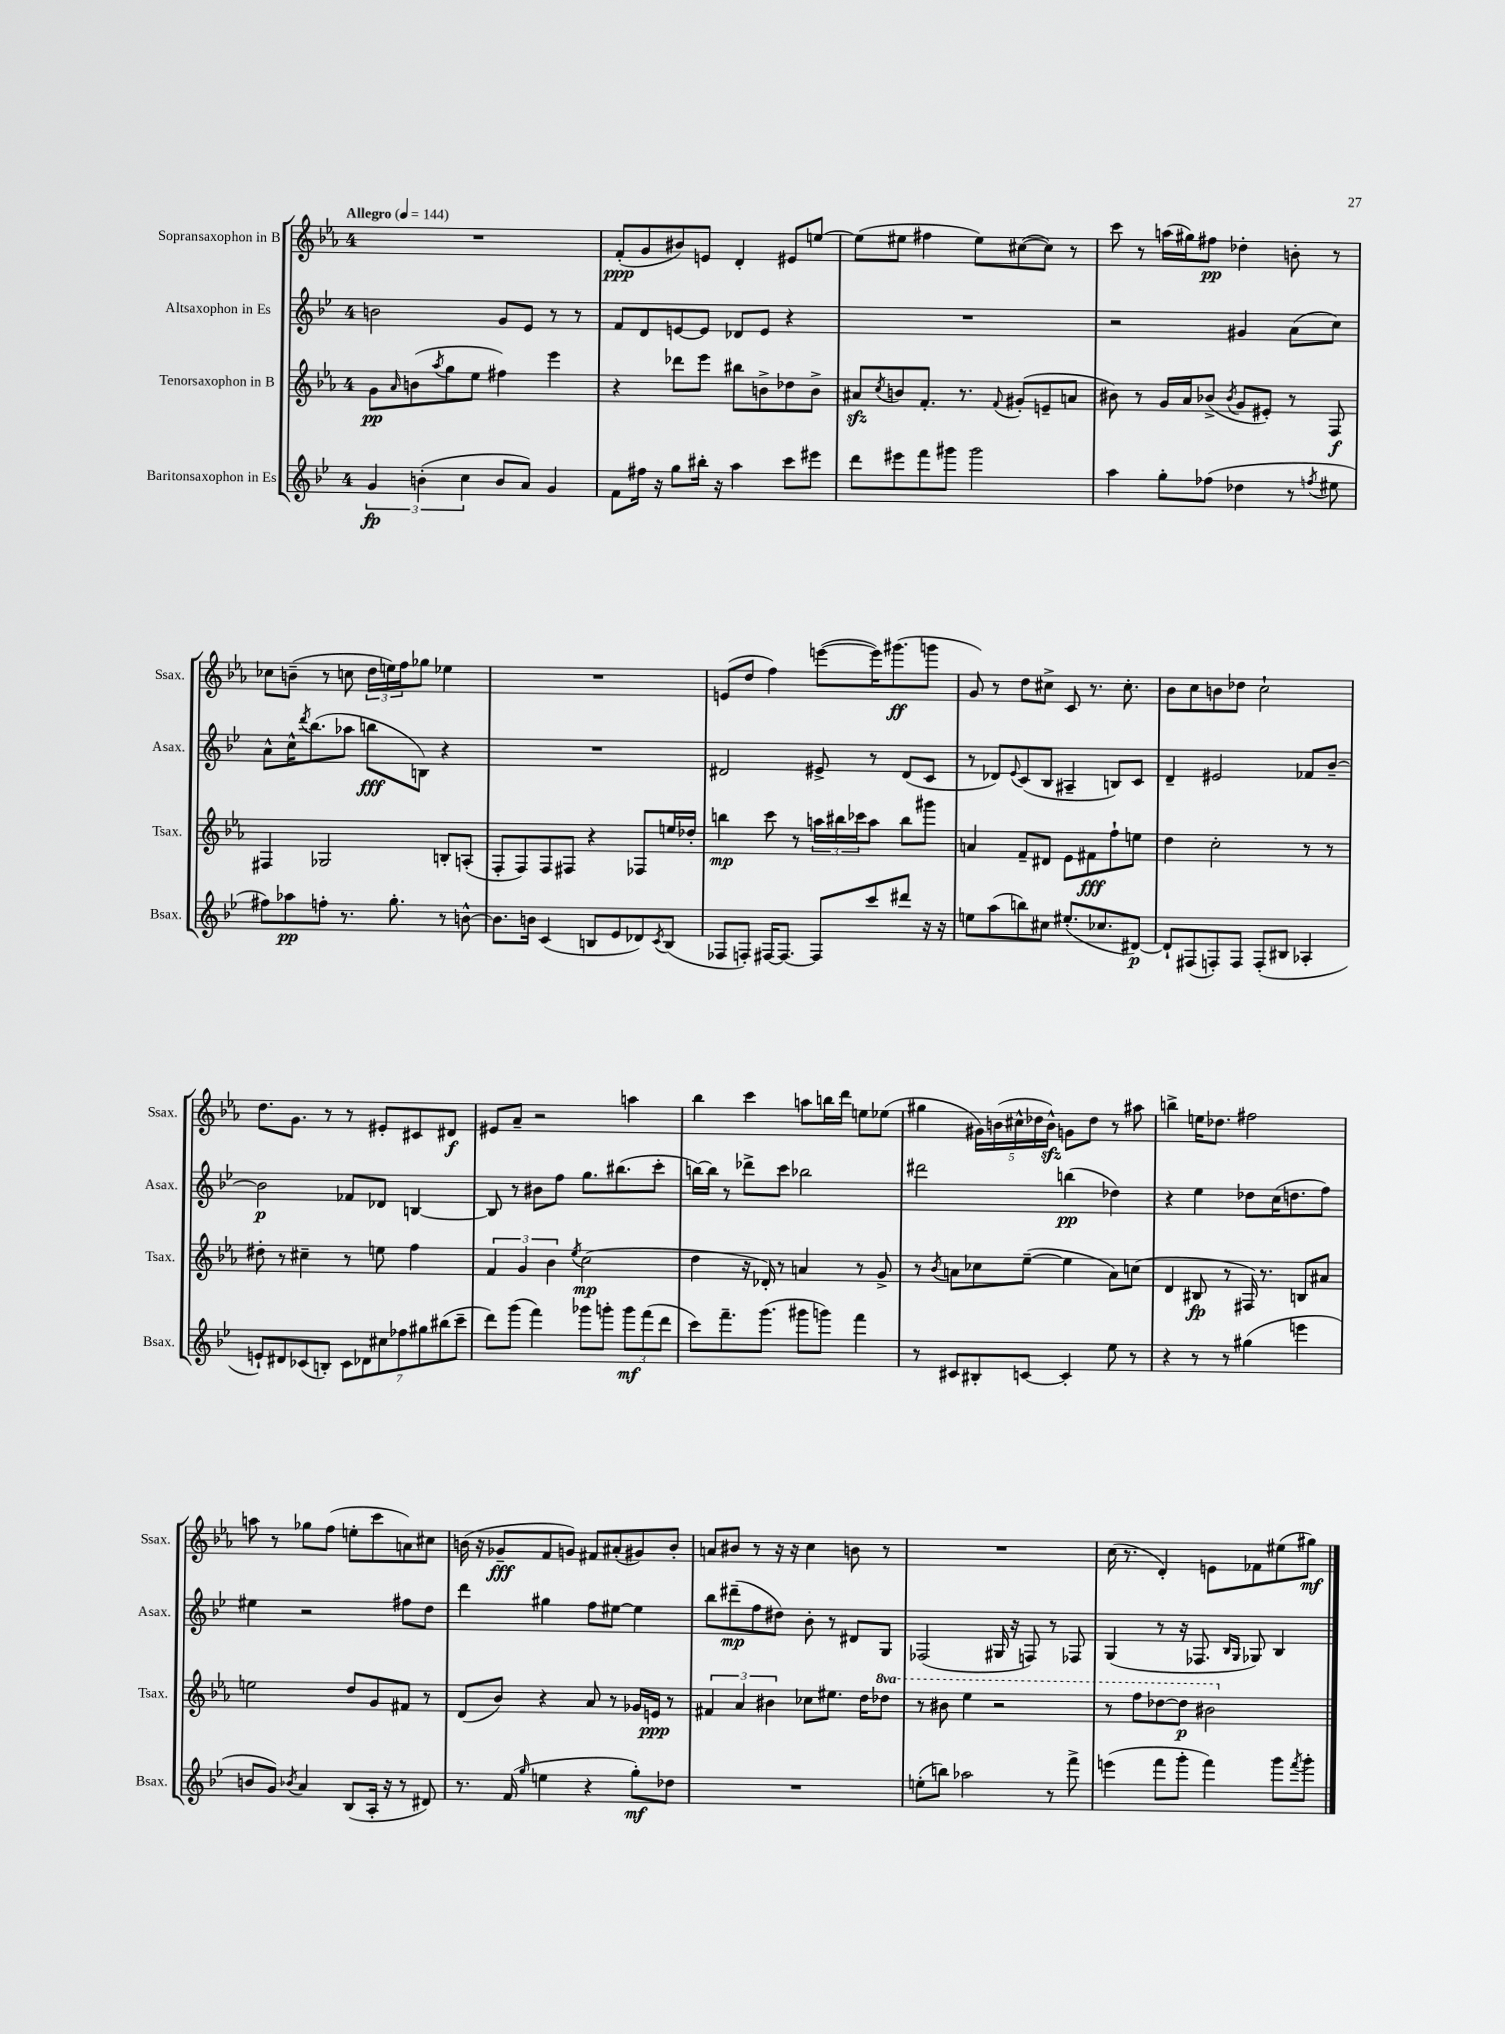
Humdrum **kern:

**kern	**kern	**kern	**kern
*staff4	*staff3	*staff2	*staff1
*clefG2	*clefG2	*clefG2	*clefG2
*k[b-e-]	*k[b-e-a-]	*k[b-e-]	*k[b-e-a-]
*M4/4	*M4/4	*M4/4	*M4/4
*MM144	*MM144	*MM144	*MM144
6g/	8g\L	2b\	1r
.	16qqa-/	.	.
.	(8b\	.	.
(6b'\	.	.	.
.	8qaa-/	.	.
.	8gg\	.	.
6cc\	.	.	.
.	8ee-\J	.	.
8b/L	4ff#\)	8g/L	.
8a/J)	.	8e-/J	.
4g/	4eee-\	8r	.
.	.	8r	.
=	=	=	=
8f\L	4r	8f/L	(8f'/L
16ff#\Jk	.	8d/	8g/
16r	.	.	.
8gg\L	8ddd-\L	[8e/	8b#/)
16bb#'\Jk	8eee-\J	8e/]J	8e/J
16r	.	.	.
4aa\	8bb#\L	8d-/L	4d'/
.	8b^\	8e/J	.
8ccc\L	8dd-\	4r	8e#/L
8eee#\J	8b^\J	.	[8ee/J
=	=	=	=
8ddd\L	8a#/L	1r	(8ee\]L
.	8qcc/	.	.
8eee#\	8b/	.	8ee#\J
8fff\	8.f'/J	.	4ff#\
8ggg#\J	.	.	.
.	8.r	.	.
2ggg#\	.	.	8ee#\L)
.	8qqf/	.	.
.	(8g#'/L	.	([8cc#\
.	8e~/	.	8cc#\]J)
.	8a/J	.	8r
=	=	=	=
4aa\	8b#\)	2r	8ccc\
.	8r	.	8r
8gg'\L	16g/LL	.	(16aa\LL
.	16a-/J	.	16gg#\J)
(8ff-\J	(8b-^/J	.	8ff#\J
.	8qb-/	.	.
4dd-\	8g/L	4g#/	4dd-'\
.	8e#'/J)	.	.
8r	8r	(8a\L	8b'\
8qff/	.	.	.
8ee#\	8F/	8cc\J)	8r
=	=	=	=
8ff#\L)	4F#/	8a^^\L	8cc-\L
8aa-\	.	16cc^^\K	(8b~\J
.	.	8qddd/	.
.	.	(8.bb-\	.
8ff'\J	2G-/	.	8r
8.r	.	8aa-\J	8cc\
.	.	8bb\L	24dd\LL
.	.	.	24ee\)
8.gg'\	.	.	.
.	.	.	24ff\J
.	.	8B\J)	8gg-\J
8r	8B'/L	4r	4ee-\
[8b^^\	(8A'/J	.	.
=	=	=	=
8.b\]L	8F'/L	1r	1r
.	8F/)	.	.
16b\Jk	.	.	.
(4c/	8F/	.	.
.	8F#/J	.	.
8B/L	4r	.	.
8e-/	.	.	.
8d-/)	8F-/L	.	.
8qc/	.	.	.
(8B/J	16ee/L	.	.
.	16dd-'/JJ	.	.
=	=	=	=
8F-/L	4bb\	2d#/	(8e/L
8F'/J)	.	.	8dd/J
[16F#/LK	8ccc\	.	4ff\)
8.F#/_J	.	.	.
.	8r	.	.
8F#/]L	24aa\LL	8e#^/	([8eee\L
.	24bb#\	.	.
.	24ccc-\J	.	.
8ccc/	8aa\J	8r	16eee\]K)
.	.	.	(8.ggg#\
8ddd#/J	8bb#\L	(8d#/L	.
16r	8ggg#\J	8c/J	8ggg\J
16r	.	.	.
=	=	=	=
8ee\L	4a/	8r	8g/)
(8aa\	.	8d-/L)	8r
.	.	8qqe-/	.
8bb\)	8f~/L	(8c/	8dd\L
8cc#\J	8d#/J	8B-/J	8cc#^\J
(8.ee#'/L	8e-\L	4A#~/	8c/
.	8f#\	.	8.r
8.cc-/	.	.	.
.	8ff`\	8B/L)	.
.	.	.	8.cc#'\
[8d#/J)	8ee\J	8c/J	.
=	=	=	=
8d#`/]L	4dd\	4d~/	8b-\L
(8F#/	.	.	8cc\
8F'/)	2cc'\	2e#/	8b\
8F/J	.	.	8dd-\J
(8F'/L	.	.	2cc`\
8B#/J	.	.	.
4A-'/	8r	8f-/L	.
.	8r	[8b-~/J	.
=	=	=	=
8e`/L)	8dd#'\	2b-\]	8.dd\L
8d#/	8r	.	.
.	.	.	8.g\J
(8c-/	4cc#~\	.	.
8B'/J)	.	.	8r
14c-\L	8r	8f-/L	8r
14d-\	.	.	.
.	8ee\	8d-/J	8e#'/L
14cc#\	.	.	.
14ff-\	.	.	.
.	4ff\	[4B/	8c#/
14gg#\	.	.	.
(14bb#\	.	.	.
.	.	.	8d#/J
14ccc~\J	.	.	.
=	=	=	=
8ddd\L)	6f/	8B/]	8e#/L
(8ggg\J	.	8r	8a-~/J
.	6g/	.	.
4fff\)	.	8b#\L	2r
.	6b-\	.	.
.	.	8ff\J	.
.	8qee-/	.	.
8ggg-\L	(2cc\	8.gg\L	.
8ggg'\J	.	.	.
.	.	(8.bb#\	.
12ggg\L	.	.	4aa\
(12fff\	.	.	.
.	.	8ccc'\J	.
12ddd\J	.	.	.
=	=	=	=
8ccc\L)	4dd\	[16bb\LL)	4bb-\
.	.	16bb\]JJ	.
8.fff~\	.	8r	.
.	16r	8ddd-^\L	4ccc\
(8.ggg\J	16d-'/)	.	.
.	8r	8ccc\J	.
8ggg#\L	4a/	2bb-\	8aa\L
8ggg\J)	.	.	16bb\L
.	.	.	16ddd\JJ
4fff\	8r	.	8ee\L
.	8g^/	.	(8ee-\J
=	=	=	=
8r	8r	2ddd#\	4gg#\
.	8qb-/	.	.
8c#/L	8a\L	.	.
8B#'/	8cc-\	.	20g#\LL)
.	.	.	(20b\
.	.	.	20cc#^^\
[8c/J	([8ee-~\J	.	.
.	.	.	20dd-\
.	.	.	20b^^\JJ)
4c'/]	4ee-\]	(4bb\	8g\L
.	.	.	8dd-\J
8ee-\	8a\L)	4dd-\)	8r
8r	(8cc\J	.	8aa#\
=	=	=	=
4r	4d/	4r	4bb^\
8r	8B#/	4ee-\	16ee\LK
.	.	.	8.dd-\J
8r	8r	.	.
(4gg#\	16F#/)	8dd-\L	2ff#\
.	8.r	.	.
.	.	(16cc\K	.
.	.	8.dd\	.
4eee\	8B/L	.	.
.	8a#/J	8ff\J)	.
=	=	=	=
8b/L	2ee\	4ee#\	8aa\
8g/J)	.	.	8r
8qb-/	.	.	.
4a/	.	2r	8gg-\L
.	.	.	(8ff\J
(8B-/L	8dd/L	.	8ee'\L
16A'/Jk	8g/	.	8ccc\
16r	.	.	.
8r	8f#/J	8ff#\L	8a\)
8d#/)	8r	8dd\J	8cc#\J
=	=	=	=
8.r	(8d/L	4ddd\	(16b\
.	.	.	16r
.	8b-/J)	.	8g-~/L
(16f/	.	.	.
16qqgg/	.	.	.
4ee\	4r	4gg#\	8f/
.	.	.	8g/J)
4r	8a-/	8ff\L	8f#/L
.	8r	[8ee#\J	(8a#'/
8gg'\L)	16g-/LL	4ee#\]	8g#/)
.	16e/JJ	.	.
8dd-\J	8r	.	8b'/J
=	=	=	=
1r	6f#/	8bb-\L	8a/L
.	.	(8ddd#~\	8b#/J
.	6a-/	.	.
.	.	8ff\	8r
.	6b#\	.	.
.	.	8dd#\J)	16r
.	.	.	16r
.	8cc-\L	8b-'\	4cc\
.	8.ee#\J	8r	.
.	.	8d#/L	8b\
.	16dd\LK	.	.
.	8ddd-\J	8G/J	8r
=	=	=	=
(8ee'\L	8r	(2F-/	1r
8bb\J)	8bb#\	.	.
2aa-\	4eee-\	.	.
.	2r	16G#/	.
.	.	16r	.
.	.	8F/)	.
8r	.	8r	.
8fff^\	.	8F-/	.
=	=	=	=
(4eee\	8r	(4G/	(16cc\
.	.	.	8.r
.	8fff\L	.	.
8fff\L	[8ddd-\	8r	4d'/)
8ggg'\J	8ddd-\]J	16r	.
.	.	8.F-/	.
4fff\)	2bb#\	.	8e\L
.	.	16qqB-/LL	.
.	.	16qqG/JJ	.
.	.	8G-/)	8f-\
8ggg\L	.	4B-/	(8ee#\
8qfff/	.	.	.
8ggg'\J	.	.	8gg#\J)
==	==	==	==
*-	*-	*-	*-
